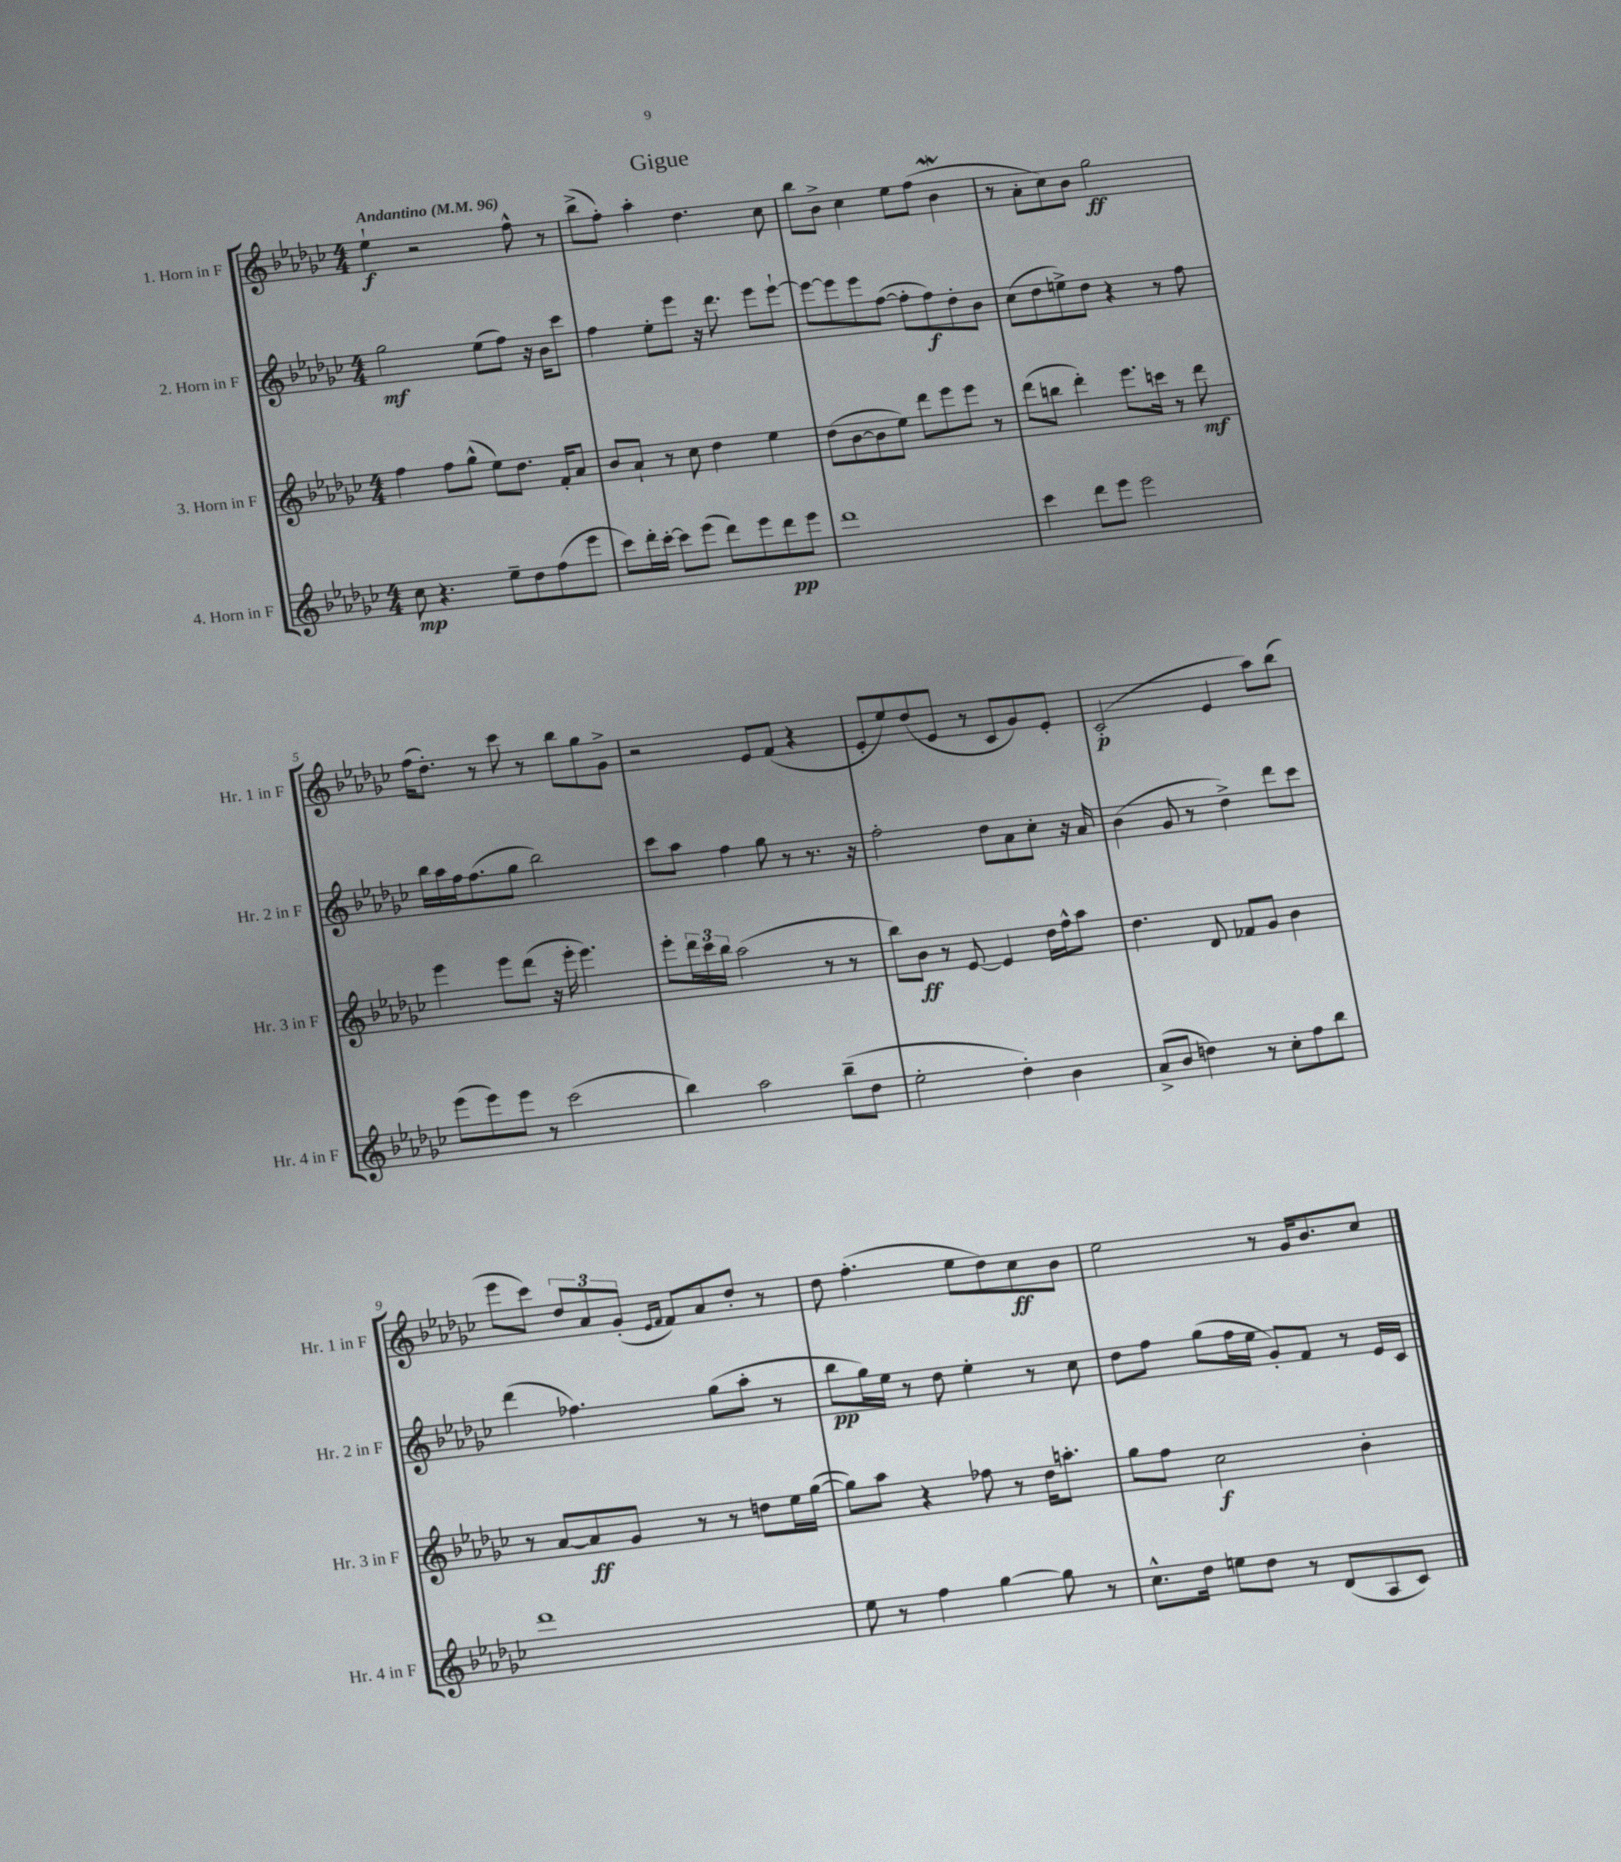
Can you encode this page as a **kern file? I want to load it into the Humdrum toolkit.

**kern	**kern	**kern	**kern
*staff4	*staff3	*staff2	*staff1
*clefG2	*clefG2	*clefG2	*clefG2
*k[b-e-a-d-g-c-]	*k[b-e-a-d-g-c-]	*k[b-e-a-d-g-c-]	*k[b-e-a-d-g-c-]
*M4/4	*M4/4	*M4/4	*M4/4
*MM96	*MM96	*MM96	*MM96
8cc-\	4ff\	2gg-\	4ee-`\
4.r	.	.	.
.	8ff\L	.	2r
.	(8gg-^^\J	.	.
8ee-~\L	8ee-\L)	(8ee-\L	.
8dd-\	8.dd-\J	8ff\J)	.
(8ff\	.	16r	8ff^^\
.	16f'/LK	16b-\LK	.
8eee-\J	8a-/J	8ccc-\J	8r
=	=	=	=
8ccc-\L)	8b-/L	4ff\	(8bb-^\L
16ddd-'\L	8a-`/J	.	8ff'\J)
[16ccc-'\JJ	.	.	.
8ccc-\]L	8r	8ee-'\L	4aa-'\
(8eee-\J	8cc-\	8eee-\J	.
8ddd-\L)	4dd-\	16r	4.dd-\
.	.	8.ddd-\	.
8eee-\	.	.	.
8ddd-\	4ee-\	8eee-\L	.
8eee-\J	.	[8eee-`\J	8cc-\
=	=	=	=
1ddd-	(8dd-\L	8eee-\_L	8bb-\L
.	[8b-\	8eee-\]	8b-^\J
.	8b-\]	8eee-\	4cc-\
.	8ee-\J)	([8ff\J	.
.	8ddd-\L	8ff'\]L	8ee-\L
.	8eee-\	8ff\)	(8ff\J
.	8eee-\J	8dd-'\	4b-\
.	8r	8b-\J	.
=	=	=	=
4ccc-\	(8ddd-\L	(8cc-\L	8r
.	8bb\J	8dd-\	8a-'\L
8ddd-\L	4ddd-'\)	8ee^\)	8cc-\)
8eee-\J	.	8dd-\J	8b-\J
2eee-\	8.eee-\L	4r	2gg-\
.	16ccc\Jk	.	.
.	8r	8r	.
.	8ddd-\	8ff\	.
=	=	=	=
(8eee-\L	4eee-\	16bb-\LL	(16ff\LK
.	.	16aa-\	8.dd-'\J)
8eee-\)	.	16ff\J	.
.	.	(8.ff\	.
8eee-\J	8eee-\L	.	8r
8r	(8ddd-\J	8gg-\J	8ccc-\
(2ccc-\	16r	2bb-\)	8r
.	16eee-'\	.	.
.	4.eee-\)	.	8bb-\L
.	.	.	8gg-\
.	.	.	8g-^\J
=	=	=	=
4bb-\)	8eee-'\L	8ccc-\L	2r
.	24ddd-\L	8aa-\J	.
.	24ccc-\	.	.
.	24bb-\JJ	.	.
2aa-\	(2aa-\	4ff\	.
.	.	8gg-\	8e-/L
.	.	8r	(8f/J
(8bb-~\L	8r	8.r	4r
8dd-\J	8r	.	.
.	.	16r	.
=	=	=	=
2ee-'\	8bb-\L)	2ff'\	8e-'/L
.	8b-\J	.	8ee-/)
.	8r	.	(8dd-/
.	[8e-/	.	8e-/J
4dd-'\)	4e-/]	8dd-\L	8r
.	.	8a-\	8c-/L
4b-\	16dd-\LL	8cc-'\J	8g-/)
.	16ff^^\J	.	.
.	8aa-\J	16r	8e-'/J
.	.	16a-/	.
=	=	=	=
(8a-^/L	4.dd-\	(4b-\	(2c-'/
8b-/J	.	.	.
4dd\)	.	8g-/	.
.	8d-/	8r	.
8r	8f-/L	4dd-^\)	4e-/
8cc-'\L	8g-/J	.	.
8ff\	4b-\	8ddd-\L	8aa-\L)
8bb-\J	.	8ccc-\J	(8bb-\J
=	=	=	=
1ddd-	8r	(4ddd-\	8eee-\L
.	[8a-/L	.	8ccc-\J)
.	8a-/]	4.ff-\)	12dd-/L
.	.	.	12a-/
.	8g-/J	.	.
.	.	.	(12g-'/J
.	.	.	16qqe-/LL
.	.	.	16qqf/JJ
.	8r	.	8f/L)
.	8r	(8gg-\L	8a-/
.	8dd\L	8aa-'\J	8dd-'/J
.	16ee-\L	8r	8r
.	([16gg-\JJ	.	.
=	=	=	=
8ee-\	8gg-\]L)	8bb-\L	8dd-\
8r	8aa-\J	16gg-\L)	(4.ff'\
.	.	16ee-\JJ	.
4ff\	4r	8r	.
.	.	8dd-\	.
[4gg-\	8ff-\	4ee-'\	8ee-\L
.	8r	.	8dd-\)
8gg-\]	16dd-\LK	8r	8cc-\
.	8.aa'\J	.	.
8r	.	8cc-\	8b-\J
=	=	=	=
8.cc-^^\L	8gg-\L	8dd-\L	2ee-\
.	8ff\J	8ff\J	.
16dd-\Jk	.	.	.
8ee\L	2cc-\	(8gg-\L	.
8dd-\J	.	16ff\L	.
.	.	16ee-\JJ	.
8r	.	8g-'/L)	8r
(8d-/L	.	8f/J	16g-/LK
.	.	.	8.b-/
8A-/	4b-'\	8r	.
8c-/J)	.	16e-/LL	8cc-/J
.	.	16c-/JJ	.
==	==	==	==
*-	*-	*-	*-
